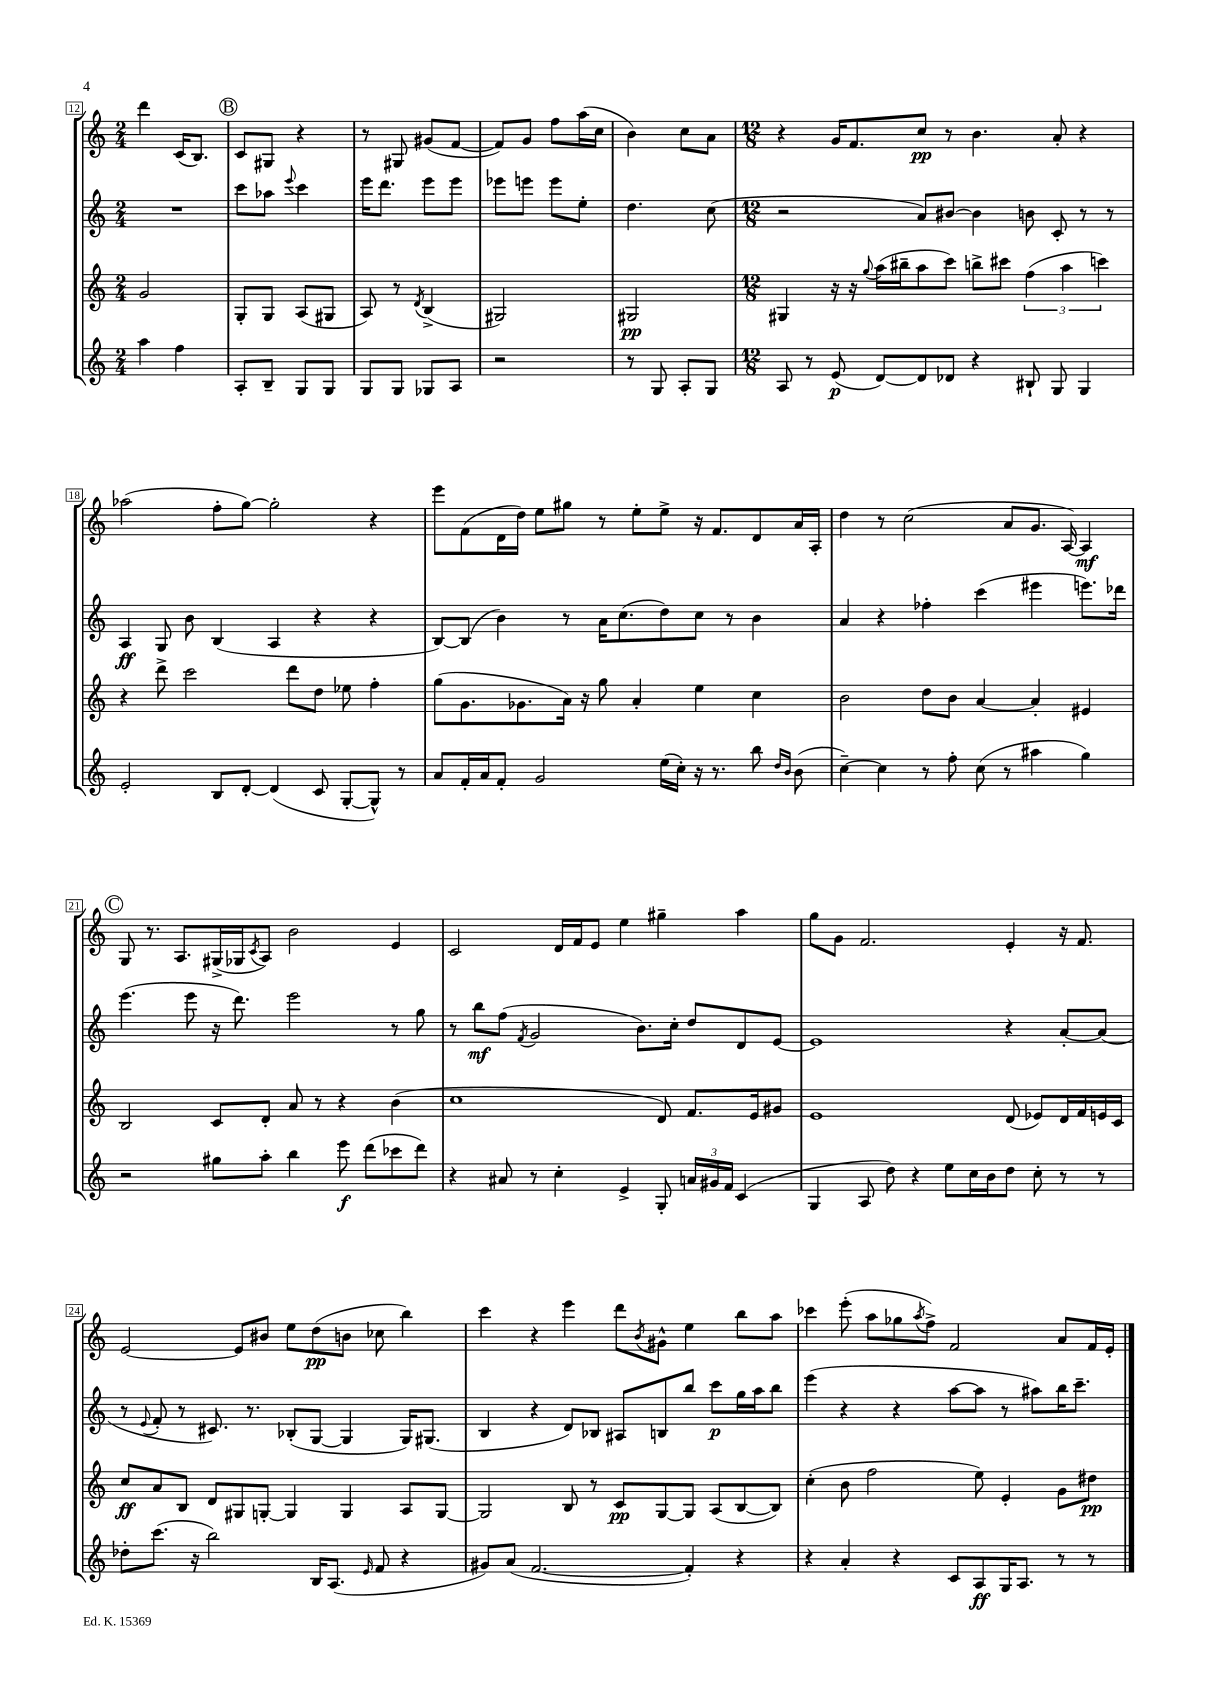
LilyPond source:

<<
\new StaffGroup <<
\new Staff = "s0" {
    \clef treble \key c \major \numericTimeSignature \time 2/4
    d'''4 c'16( b8.) |
    \mark \markup { \circle "B" } c'8 gis8 r4 |
    r8 gis8 gis'8( f'8~ |
    f'8) g'8 f''8 a''16( c''16 |
    b'4) c''8 a'8 |
    \numericTimeSignature \time 12/8 r4 g'16 f'8. c''8\pp r8 b'4. a'8-. r4 |
    aes''2( f''8-. g''8~) g''2-. r4 |
    e'''8 f'8( d'16 d''16) e''8 gis''8 r8 e''8-. e''8-> r16 f'8. d'8 a'16 a16-. |
    d''4 r8 c''2( a'8 g'8. a16~) a4\mf |
    \mark \markup { \circle "C" } g8 r8. a8. gis16->( ges16 \acciaccatura { c'8 } a8) b'2 e'4 |
    c'2 d'16 f'16 e'8 e''4 gis''4-- a''4 |
    g''8 g'8 f'2. e'4-. r16 f'8. |
    e'2~ e'8 bis'8 e''8 d''8\pp( b'8 ces''8 b''4) |
    c'''4 r4 e'''4 d'''8 \acciaccatura { b'8 } gis'8-^ e''4 b''8 a''8 |
    ces'''4 e'''8-.( a''8 ges''8 \acciaccatura { a''8 } f''8->) f'2 a'8 f'16 e'16-. \bar "|." |
}
\new Staff = "s1" {
    \clef treble \key c \major \numericTimeSignature \time 2/4
    R2 |
    \mark \markup { \circle "B" } c'''8 aes''8 \appoggiatura { e'''8 } c'''4 |
    e'''16 d'''8. e'''8 e'''8 |
    ees'''8 e'''8 e'''8 e''8-. |
    d''4. c''8( |
    \numericTimeSignature \time 12/8 r2 a'8) bis'8~ bis'4 b'8 c'8-. r8 r8 |
    a4\ff g8 b'8 b4( a4 r4 r4 |
    b8~) b8( b'4) r8 a'16 c''8.( d''8) c''8 r8 b'4 |
    a'4 r4 fes''4-. c'''4( eis'''4 e'''8.) des'''16 |
    \mark \markup { \circle "C" } e'''4.( e'''8 r16 d'''8.) e'''2 r8 g''8 |
    r8 b''8\mf f''8( \acciaccatura { f'8 } g'2 b'8.) c''16-. d''8 d'8 e'8~ |
    e'1 r4 a'8~-. a'8( |
    r8 \appoggiatura { e'8 } f'8-. r8 cis'8.) r8. bes8-.( g8~ g4 g16) gis8.( |
    b4 r4 d'8) bes8 ais8 b8 b''8 c'''8\p g''16 a''16 b''8 |
    e'''4( r4 r4 a''8~ a''8 r8 ais''8) b''16 c'''8.-- \bar "|." |
}
\new Staff = "s2" {
    \clef treble \key c \major \numericTimeSignature \time 2/4
    g'2 |
    \mark \markup { \circle "B" } g8-. g8 a8( gis8 |
    a8) r8 \acciaccatura { d'8 } b4->( |
    gis2) |
    gis2\pp |
    \numericTimeSignature \time 12/8 gis4 r16 r16 \appoggiatura { g''8 } a''16( bis''16-- a''8 c'''8) b''8-> cis'''8 \tuplet 3/2 { f''4( a''4 c'''4) } |
    r4 d'''8-> c'''2 d'''8 d''8 ees''8 f''4-. |
    g''8( g'8. ges'8. a'16) r16 g''8 a'4-. e''4 c''4 |
    b'2 d''8 b'8 a'4~ a'4-. eis'4 |
    \mark \markup { \circle "C" } b2 c'8 d'8-. a'8 r8 r4 b'4( |
    c''1 d'8) f'8. e'16 gis'8 |
    e'1 d'8( ees'8) d'16 f'16 e'16 c'16 |
    c''8\ff a'8 b8 d'8 gis8 g8~-. g4 g4 a8 g8~ |
    g2 b8 r8 c'8\pp g8~ g8 a8( b8~ b8) |
    c''4-.( b'8 f''2 e''8) e'4-. g'8 dis''8\pp \bar "|." |
}
\new Staff = "s3" {
    \clef treble \key c \major \numericTimeSignature \time 2/4
    a''4 f''4 |
    \mark \markup { \circle "B" } a8-. b8-- g8 g8 |
    g8 g8 ges8 a8 |
    r2 |
    r8 g8 a8-. g8 |
    \numericTimeSignature \time 12/8 a8 r8 e'8\p( d'8~) d'8 des'8 r4 bis8-! g8 g4 |
    e'2-. b8 d'8~-. d'4( c'8 g8~-. g8-^) r8 |
    a'8 f'16-. a'16 f'8-. g'2 e''16( c''16-.) r16 r8. b''8 \grace { d''16 b'16 } b'8( |
    c''4~--) c''4 r8 f''8-. c''8( r8 ais''4 g''4) |
    \mark \markup { \circle "C" } r2 gis''8 a''8-. b''4 e'''8\f d'''8( ces'''8 d'''8) |
    r4 ais'8 r8 c''4-. e'4-> g8-. \tuplet 3/2 { a'16 gis'16 f'16 } c'4( |
    g4 a8 d''8) r4 e''8 c''16 b'16 d''8 c''8-. r8 r8 |
    des''8-. c'''8.( r16 b''2) b16 a8.( \grace { e'16 } f'8 r4 |
    gis'8) a'8( f'2.~ f'4-.) r4 |
    r4 a'4-. r4 c'8 a8\ff g16 a8. r8 r8 \bar "|." |
}
>>
>>
\layout { \context { \Score currentBarNumber = #12 \override BarNumber.stencil = #(make-stencil-boxer 0.1 0.3 ly:text-interface::print) } }
